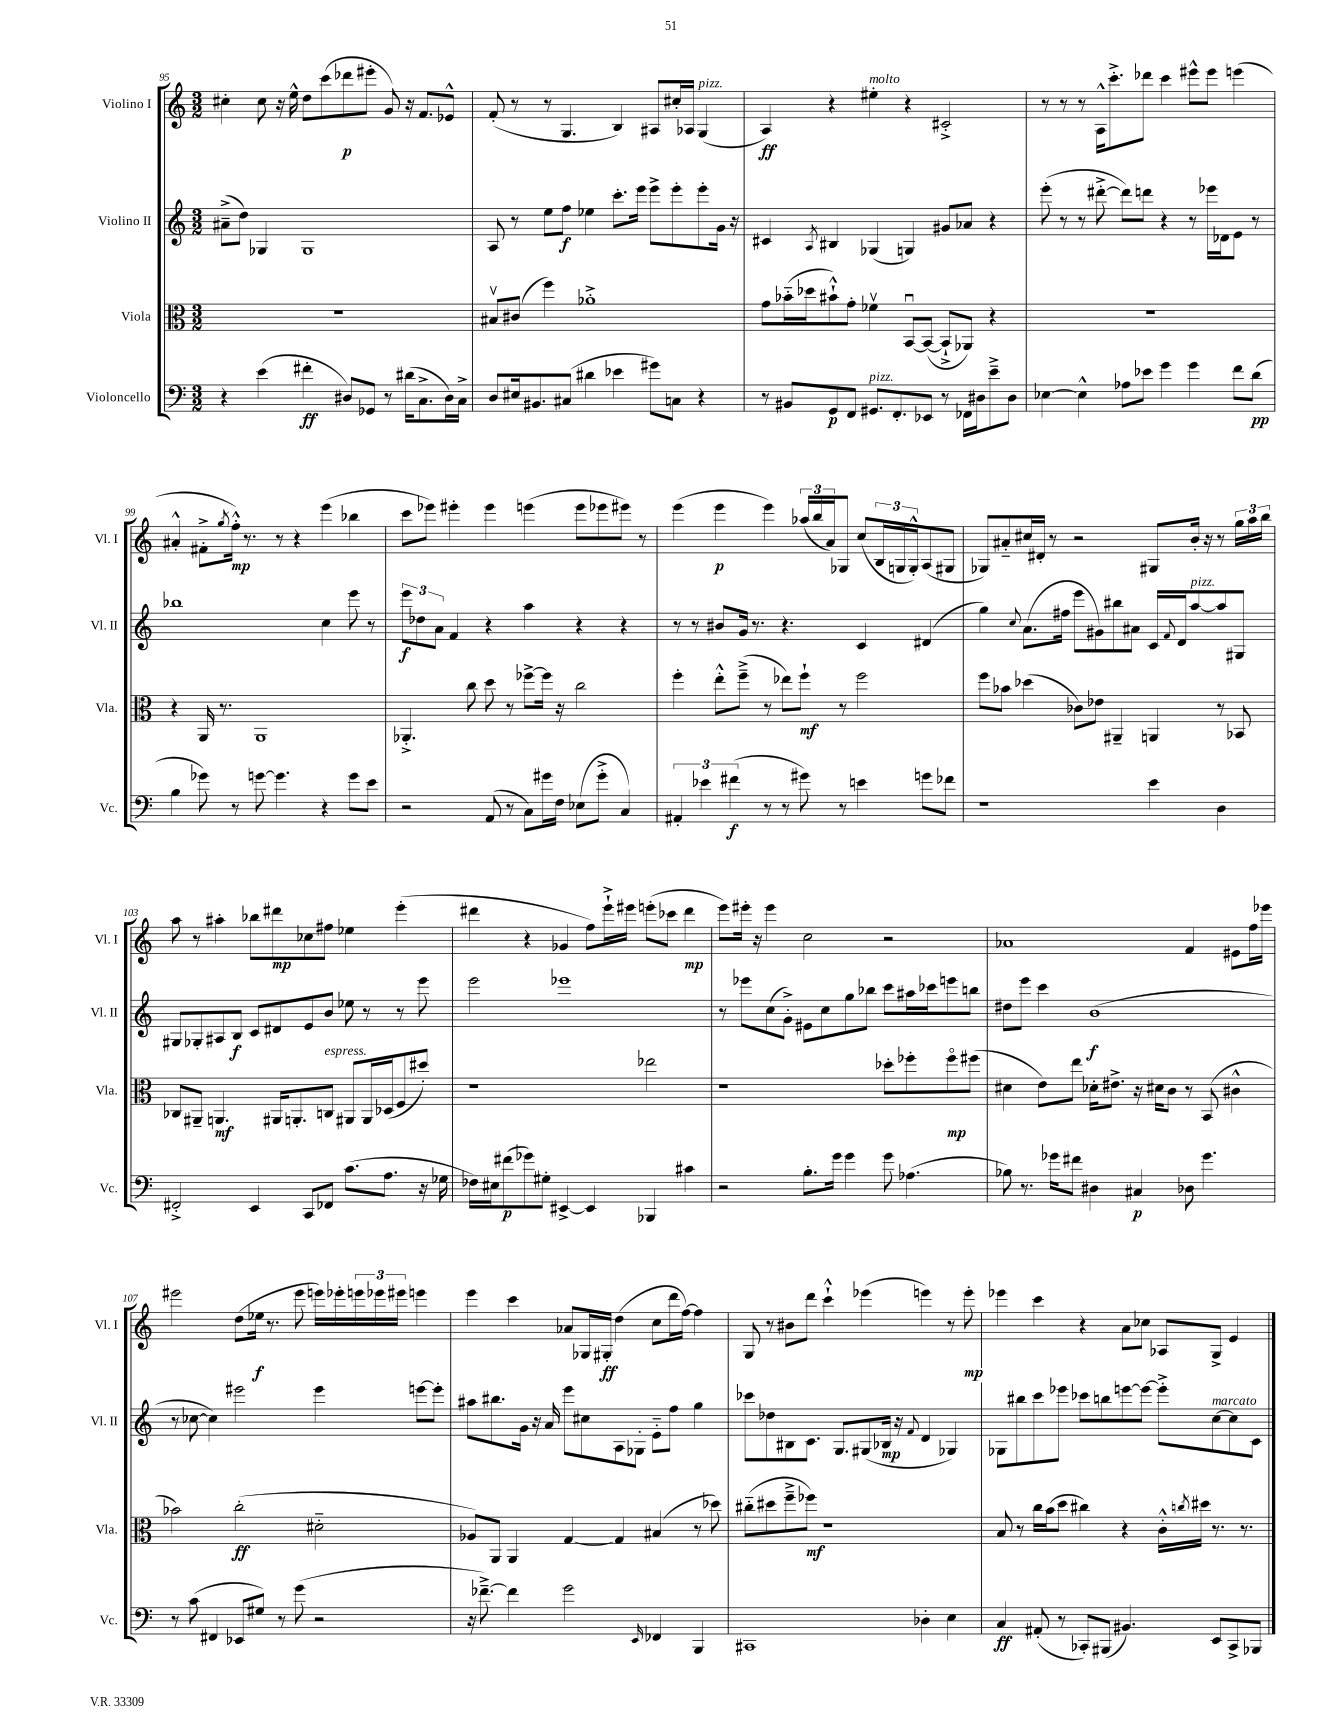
<<
\new StaffGroup <<
\new Staff = "s0" \with { instrumentName = "Violino I" shortInstrumentName = "Vl. I" } {
    \clef treble \key c \major \numericTimeSignature \time 3/2
    cis''4-. cis''8 r16 e''16-^ d''8 c'''8( des'''8\p eis'''8-. g'8) r16 f'8. ees'8-^ |
    f'8-.( r8 r8 g4. b4) ais8 cis''16-. aes16 g4^\markup { \italic "pizz." }( |
    a4\ff) r4 eis''4-.^\markup { \italic "molto" } r4 cis'2-.-> |
    r8 r8 r8 a16-^ c'''8.-.-> des'''8 c'''4 eis'''8-^ eis'''8 e'''4( |
    ais'4-.-^ fis'8-.-> \acciaccatura { g''8 } f''16-.-^\mp) r8. r8 r4 e'''4( bes''4 |
    c'''8 ees'''8) eis'''4-. eis'''4 e'''4( e'''8 ees'''8 eis'''8) r8 |
    e'''4( e'''4\p e'''4) \tuplet 3/2 { aes''16( b''16 a'16) } ges8 c''8( \tuplet 3/2 { b16 g16 g16-.-^) } a8( gis8 |
    ges8) ais'8-_ cis''16 dis'16-. r8 r2 gis8 b'16-. r16 r8 \tuplet 3/2 { g''16 a''16 b''16 } |
    a''8 r8 ais''4-. bes''8 dis'''8\mp ces''8 fis''8 ees''4 e'''4-.( |
    dis'''4 r4 ges'4 f''8) e'''16-!-> eis'''16 e'''8-.( ces'''8 dis'''4\mp |
    e'''8) eis'''16-. r16 eis'''4 c''2 r2 |
    aes'1 f'4 eis'8 f''16 ees'''16 |
    eis'''2 d''8( ees''16\f r8. eis'''8 e'''16) ees'''16-. \tuplet 3/2 { e'''16 ees'''16 eis'''16 } e'''4 |
    e'''4 c'''4 aes'8 ges16 gis16-.\ff d''4( c''8 d'''16 f''16~) f''4 |
    g8 r8 bis'8 d'''8 c'''4-!-^ ees'''4( e'''4) r8 e'''8-.\mp |
    ees'''4 c'''4 r4 a'8 ces''8 aes8 g8-> e'4 \bar "|." |
}
\new Staff = "s1" \with { instrumentName = "Violino II" shortInstrumentName = "Vl. II" } {
    \clef treble \key c \major \numericTimeSignature \time 3/2
    ais'8--->( d''8) ges4 ges1 |
    a8 r8 e''8 f''8\f ees''4 c'''8.-. e'''16 e'''8-> e'''8-. e'''8-. g'16 r16 |
    cis'4 \acciaccatura { a8 } bis4 ges4( g4) gis'8 aes'8 r4 |
    e'''8-.( r8 r8 dis'''8~-.-> dis'''8) d'''8 r4 r8 ees'''16 des'16 e'8 r8 |
    bes''1 c''4 e'''8 r8 |
    \tuplet 3/2 { e'''8\f des''8 a'8 } f'4 r4 a''4 r4 r4 |
    r8 r8 bis'8 g'16 r8. r4. c'4 dis'4( |
    g''4) \appoggiatura { c''8 } a'8.( fis''16 e'''8 gis'8) bis''8 ais'8 c'16 \appoggiatura { f'8 } d'16 a''8~^\markup { \italic "pizz." } a''8 gis8 |
    gis8 ges8-. ais8 b8\f c'8 dis'8 e'8 b'8 ees''8 r8 r8 e'''8 |
    e'''2 ees'''1 |
    r8 ees'''8 c''8( g'8-.->) eis'8 c''8 g''8 bes''8 c'''8 ais''16 ces'''16 e'''8 b''8 |
    dis''8 e'''8 c'''4 b'1\f( |
    r8 ces''8~ ces''4) eis'''2 eis'''4 e'''8~ e'''8-. |
    ais''8 bis''8. g'16 r16 a'16 e'''8 cis''8 a8 ges8-. e'8-_ f''8 g''4 |
    ces'''8 des''8 bis8 c'8. g8. gis8( bes16\mp r16 \appoggiatura { f'8 } d'4 ges4) |
    ges8 bis''8 c'''8 ees'''8 ces'''8 b''8 e'''8~ e'''8~ e'''8-.-> c''8~^\markup { \italic "marcato" } c''8 c'8 \bar "|." |
}
\new Staff = "s2" \with { instrumentName = "Viola" shortInstrumentName = "Vla." } {
    \clef alto \key c \major \numericTimeSignature \time 3/2
    R1. |
    bis8\upbow cis'8( f''4) aes'1-.-> |
    g'8 bes'16-_( des''16 bis'8-!-^) g'8-. fes'4\upbow b,8~\downbow b,8~( b,8-!-> aes,8) r4 |
    R1. |
    r4 a,16 r8. a,1 |
    aes,4.-.-> c''8 d''8 r8 fes''8~-> fes''16 r16 c''2 |
    f''4-. e''8-.-^ f''8--->( r8 ees''8) f''8-!\mf r8 f''2 |
    f''8 bes'8 des''4( ces'8) ees'8 ais,4-- a,4 r8 bes,8 |
    ces8 ais,8-- a,4.\mf ais,16 a,8.-. c8^\markup { \italic "espress." } ais,8 ais,16 des16( f8 dis''8-.) |
    r1 ees''2 |
    r1 des''8-. fes''8-. fes''8\flageolet\mp fis''8( |
    dis'4 e'8) e''8 des'16-. eis'8.-> r16 dis'16 c'8 r8 b,8( cis'4-^ |
    bes'2) c''2-.\ff( dis'2-_ |
    aes8) a,8 a,4 g4~ g4 bis4( r8 des''8) |
    cis''8-_( dis''8 f''8---> fes''8\mf) r1 |
    b8 r8 c''16 b'16( d''8 cis''4) r4 c'16-.-^ \acciaccatura { c''8 } dis''16 r8. r8. \bar "|." |
}
\new Staff = "s3" \with { instrumentName = "Violoncello" shortInstrumentName = "Vc." } {
    \clef bass \key c \major \numericTimeSignature \time 3/2
    r4 e'4( fis'4-.\ff dis8) ges,8 r8 dis'16( c8.-> dis16) c16-> |
    d8 eis16 bis,8. cis8( dis'4 ees'4 gis'8) c8 r4 |
    r8 bis,8 g,8\p f,8 gis,8.^\markup { \italic "pizz." } f,8.-. ees,8 r8 fes,16 dis16 e'8---> dis8 |
    ees4~ ees4-^ aes8 ees'8 g'4 g'4 f'8 d'8\pp( |
    b4 ges'8) r8 g'8~ g'4. r4 g'8 e'8 |
    r2 a,8( r8 c8) gis'16 f16 ees8( gis'8-.-> c4) |
    \tuplet 3/2 { ais,4-. ees'4 fis'4\f( } r8 r8 gis'8) r8 e'4 g'8 fes'8 |
    r1 e'4 d4 |
    fis,2-.-> e,4 c,8 fes,8 c'8.( a8. r16 ges16 |
    fes16) eis16 fis'8\p( ges'8) gis8-. eis,4~-> eis,4 bes,,4 cis'4 |
    r2 b8.-. g'16 g'4 g'8 aes4.( |
    bes8) r8. ges'16 fis'8 dis4 cis4\p des8 ges'4. |
    r8 c'8( fis,4 ees,8 gis8) r8 g'8( r2 |
    r16 fes'8.~--->) fes'4 g'2 \grace { e,16 } fes,4 b,,4 |
    cis,1 des4-. e4 |
    c4\ff ais,8-.( r8 ces,8-.) bis,,8( bis,4.) e,8 ces,8-> bes,,8 \bar "|." |
}
>>
>>
\layout { \context { \Score currentBarNumber = #95 } }
